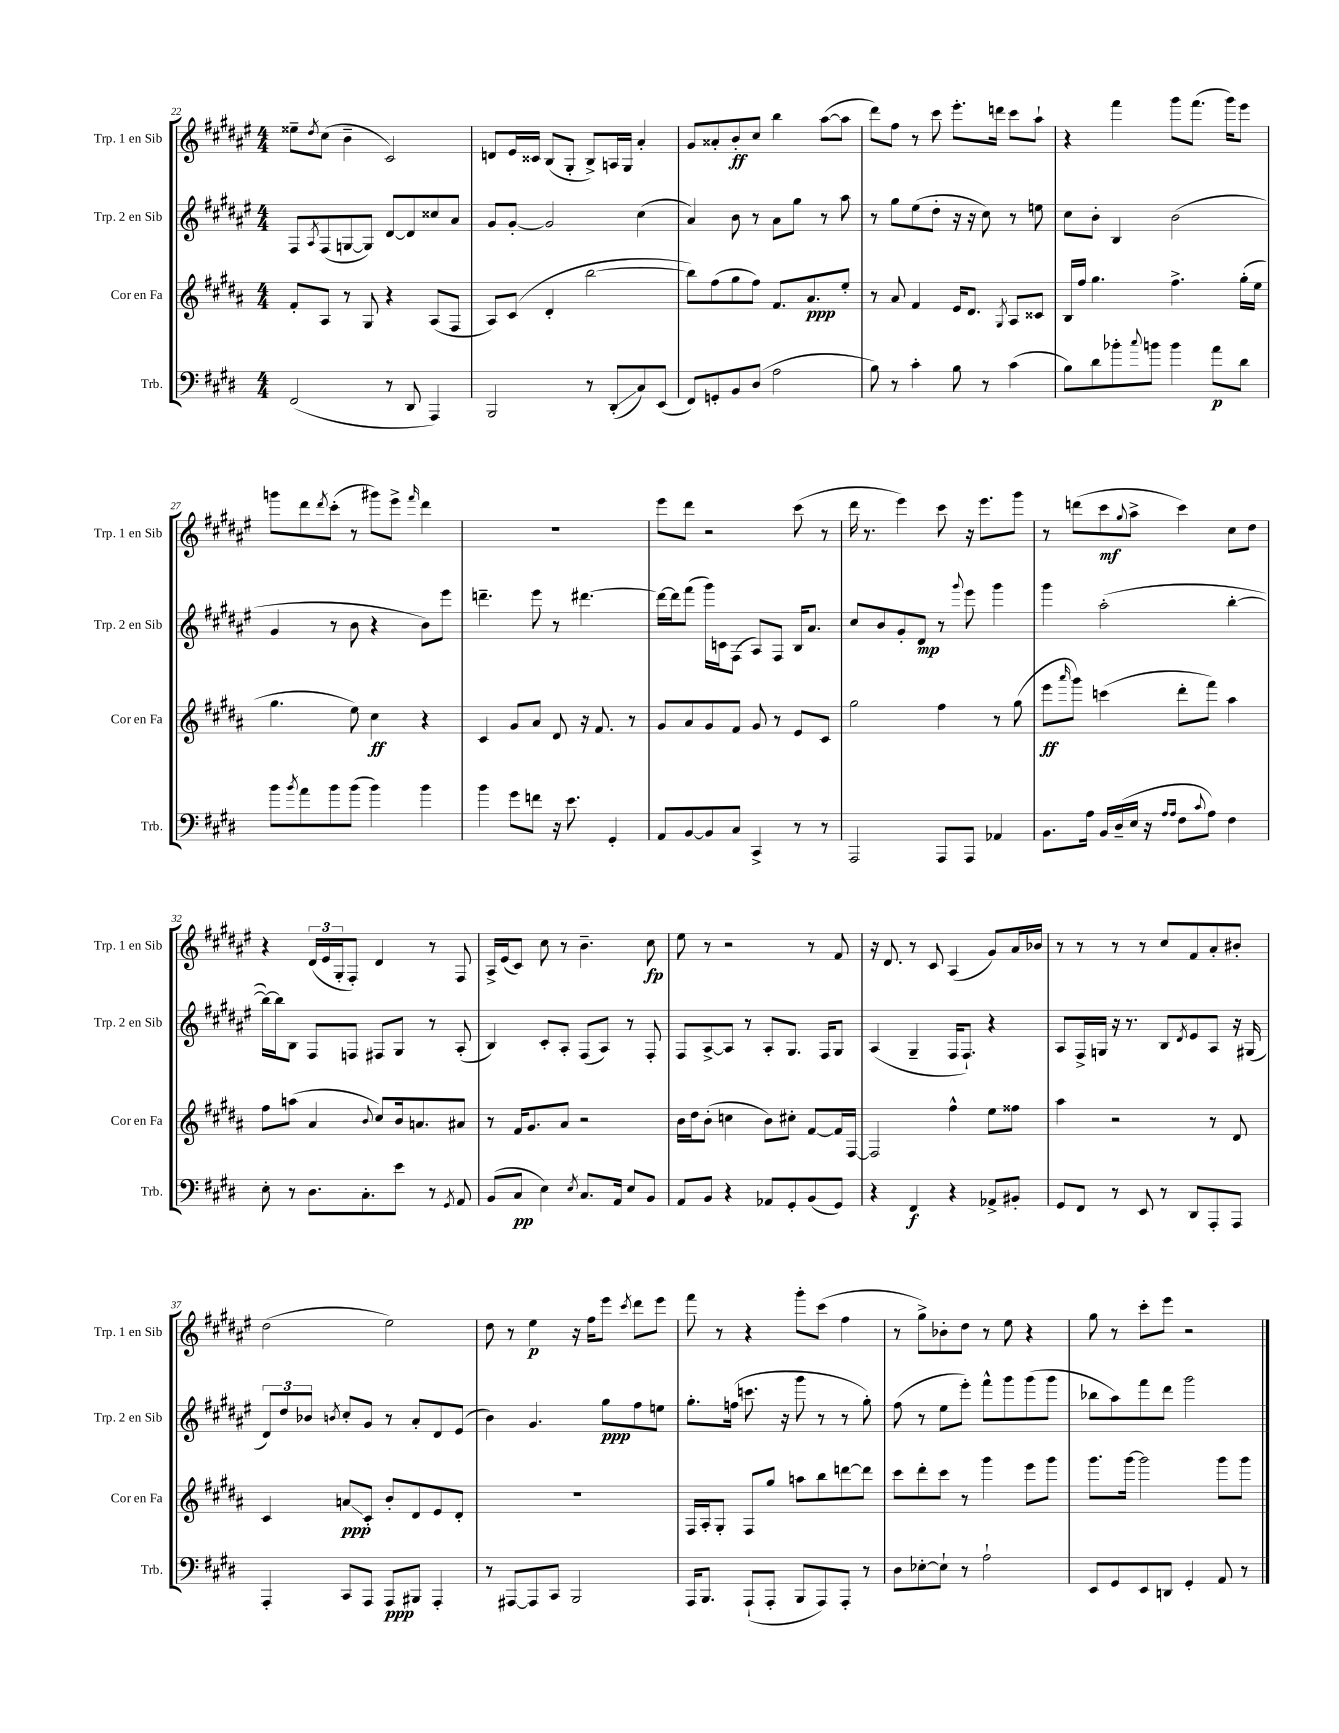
<<
\new StaffGroup <<
\new Staff = "s0" \with { instrumentName = "Trp. 1 en Sib" shortInstrumentName = "Trp. 1 en Sib" } {
    \clef treble \key fis \major \numericTimeSignature \time 4/4
    eisis''8-- \acciaccatura { dis''8 } cis''8( b'4-- cis'2) |
    d'8 eis'16 cisis'16 b8( gis8-. b8->) a16 gis16 ais'4-. |
    gis'8 aisis'8-. b'8-.\ff cis''8 b''4 ais''8~( ais''8 |
    dis'''8) fis''8 r8 cis'''8 eis'''8.-. d'''16 cis'''8 ais''8-! |
    r4 fis'''4 gis'''8 fis'''8.( gis'''16) eis'''8 |
    g'''8 dis'''8 \acciaccatura { dis'''8 } cis'''8-.( r8 gis'''8) eis'''8-> \grace { fis'''16 } dis'''4 |
    R1 |
    eis'''8 dis'''8 r2 cis'''8( r8 |
    dis'''16 r8. eis'''4) cis'''8 r16 eis'''8. gis'''8 |
    r8 d'''8( cis'''8\mf \appoggiatura { gis''8 } ais''8-> cis'''4) cis''8 dis''8 |
    r4 \tuplet 3/2 { dis'16( eis'16 gis16-. } fis8-.) dis'4 r8 fis8 |
    ais16-> eis'16( cis'8) cis''8 r8 b'4.-- cis''8\fp |
    eis''8 r8 r2 r8 fis'8 |
    r16 dis'8. r8 cis'8 ais4( gis'8) ais'16 bes'16 |
    r8 r8 r8 r8 cis''8 fis'8 ais'8-. bis'8-. |
    dis''2( eis''2) |
    dis''8 r8 eis''4\p r16 fis''16 eis'''8 \acciaccatura { cis'''8 } dis'''8 eis'''8 |
    fis'''8 r8 r4 gis'''8-. cis'''8( fis''4 |
    r8 gis''8->) bes'8-. dis''8 r8 eis''8 r4 |
    gis''8 r8 cis'''8-. eis'''8 r2 \bar "|." |
}
\new Staff = "s1" \with { instrumentName = "Trp. 2 en Sib" shortInstrumentName = "Trp. 2 en Sib" } {
    \clef treble \key fis \major \numericTimeSignature \time 4/4
    fis8 \acciaccatura { ais8 } fis8( g8~ g8) dis'8~ dis'8 cisis''8 ais'8 |
    gis'8 gis'8~-. gis'2 cis''4( |
    ais'4) b'8 r8 ais'8 gis''8 r8 ais''8 |
    r8 gis''8 eis''8( dis''8-. r16 r16 cis''8) r8 e''8 |
    cis''8 b'8-. b4 b'2( |
    gis'4 r8 b'8 r4 b'8) eis'''8 |
    d'''4.-- eis'''8 r8 dis'''4.~ |
    dis'''16~ dis'''16 fis'''8( gis'''16) c'16 fis8( ais8) fis8 b16 ais'8. |
    cis''8 b'8 gis'8-. dis'8\mp r8 \appoggiatura { gis'''8 } eis'''8 gis'''4 |
    gis'''4 ais''2-.( b''4~-. |
    b''16~) b''16 b8 fis8 f8 fis8 gis8 r8 ais8-.( |
    b4) cis'8-. ais8-. fis8( ais8) r8 fis8-. |
    fis8 ais8~-> ais8 r8 ais8-. gis8. fis16 gis8 |
    ais4( gis4-- fis16 fis8.-!) r4 |
    ais8 fis16-> g16 r16 r8. b8 \acciaccatura { dis'8 } eis'8 ais8 r16 gis16( |
    \tuplet 3/2 { dis'8) dis''8 bes'8 } \acciaccatura { b'8 } cis''8-. gis'8 r8 ais'8-. dis'8 eis'8( |
    b'4) gis'4. gis''8\ppp fis''8 e''8 |
    gis''8.-. f''16( c'''8. r16 gis'''8 r8 r8 gis''8-.) |
    fis''8( r8 eis''8 eis'''8-.) fis'''8-^ gis'''8 gis'''8( gis'''8 |
    bes''8 ais''8) fis'''8 dis'''8 gis'''2 \bar "|." |
}
\new Staff = "s2" \with { instrumentName = "Cor en Fa" shortInstrumentName = "Cor en Fa" } {
    \clef treble \key b \major \numericTimeSignature \time 4/4
    fis'8-. ais8 r8 gis8 r4 ais8( fis8 |
    ais8) cis'8( dis'4-. b''2~ |
    b''8) fis''8( gis''8 fis''8) fis'8. ais'8.\ppp e''8-. |
    r8 ais'8 fis'4 e'16 dis'8. \acciaccatura { gis8 } ais8 cisis'8 |
    b16 fis''16 gis''4. fis''4.-> gis''16-.( e''16 |
    gis''4. e''8) cis''4\ff r4 |
    cis'4 gis'8 ais'8 dis'8 r16 fis'8. r8 |
    gis'8 ais'8 gis'8 fis'8 gis'8 r8 e'8 cis'8 |
    gis''2 fis''4 r8 gis''8( |
    e'''8\ff \grace { ais'''16 } gis'''8) c'''4( dis'''8-. fis'''8) ais''4 |
    fis''8 a''8( ais'4 \appoggiatura { b'8 } cis''8) b'16 a'8. ais'8 |
    r8 fis'16 gis'8. ais'8 r2 |
    b'16 dis''16 b'8-.( c''4 b'8) cis''8-. fis'8~ fis'16 fis16~ |
    fis2 fis''4-^ e''8 fisis''8 |
    ais''4 r2 r8 dis'8 |
    cis'4 a'8\glissando\ppp cis'8-. b'8-. dis'8 e'8 dis'8-. |
    R1 |
    fis16 ais16-. gis8-. fis8 gis''8 a''8 b''8 d'''8~ d'''8 |
    cis'''8 dis'''8-. cis'''8 r8 gis'''4 e'''8 gis'''8 |
    gis'''8. gis'''16~ gis'''2 gis'''8 gis'''8 \bar "|." |
}
\new Staff = "s3" \with { instrumentName = "Trb." shortInstrumentName = "Trb." } {
    \clef bass \key e \major \numericTimeSignature \time 4/4
    fis,2( r8 dis,8 a,,4) |
    b,,2 r8 dis,8-.\glissando( cis8) e,8( |
    fis,8) g,8-. b,8 dis8( a2 |
    b8) r8 cis'4-. b8 r8 cis'4( |
    b8) dis'8 bes'8-. \appoggiatura { cis''8 } b'8 b'4 a'8\p dis'8 |
    b'8 \acciaccatura { b'8 } a'8 b'8 b'8( b'4) b'4 |
    b'4 gis'8 f'8 r16 e'8. gis,4-. |
    a,8 b,8~ b,8 cis8 cis,4-> r8 r8 |
    a,,2 a,,8 a,,8 aes,4 |
    b,8. a16 b,16 dis16--( e16 r16 \grace { a16 a16 } fis8 \appoggiatura { cis'8 } a8) fis4 |
    e8-. r8 dis8. cis8.-. e'8 r8 \acciaccatura { gis,8 } a,8 |
    b,8( cis8\pp e4) \acciaccatura { e8 } cis8. a,16 e8 b,8 |
    a,8 b,8 r4 aes,8 gis,8-. b,8( gis,8) |
    r4 fis,4\f r4 aes,8-> bis,8-. |
    gis,8 fis,8 r8 e,8 r8 dis,8 a,,8-. a,,8 |
    a,,4-. cis,8 a,,8 a,,8\ppp bis,,8 a,,4-. |
    r8 ais,,8~ ais,,8 cis,8 b,,2 |
    a,,16 b,,8. a,,8-!( a,,8-. b,,8 a,,8) a,,8-. r8 |
    dis8 ees8~-. ees8-! r8 a2-! |
    e,8 gis,8 e,8 d,8 gis,4-. a,8 r8 \bar "|." |
}
>>
>>
\layout { \context { \Score currentBarNumber = #22 } }
